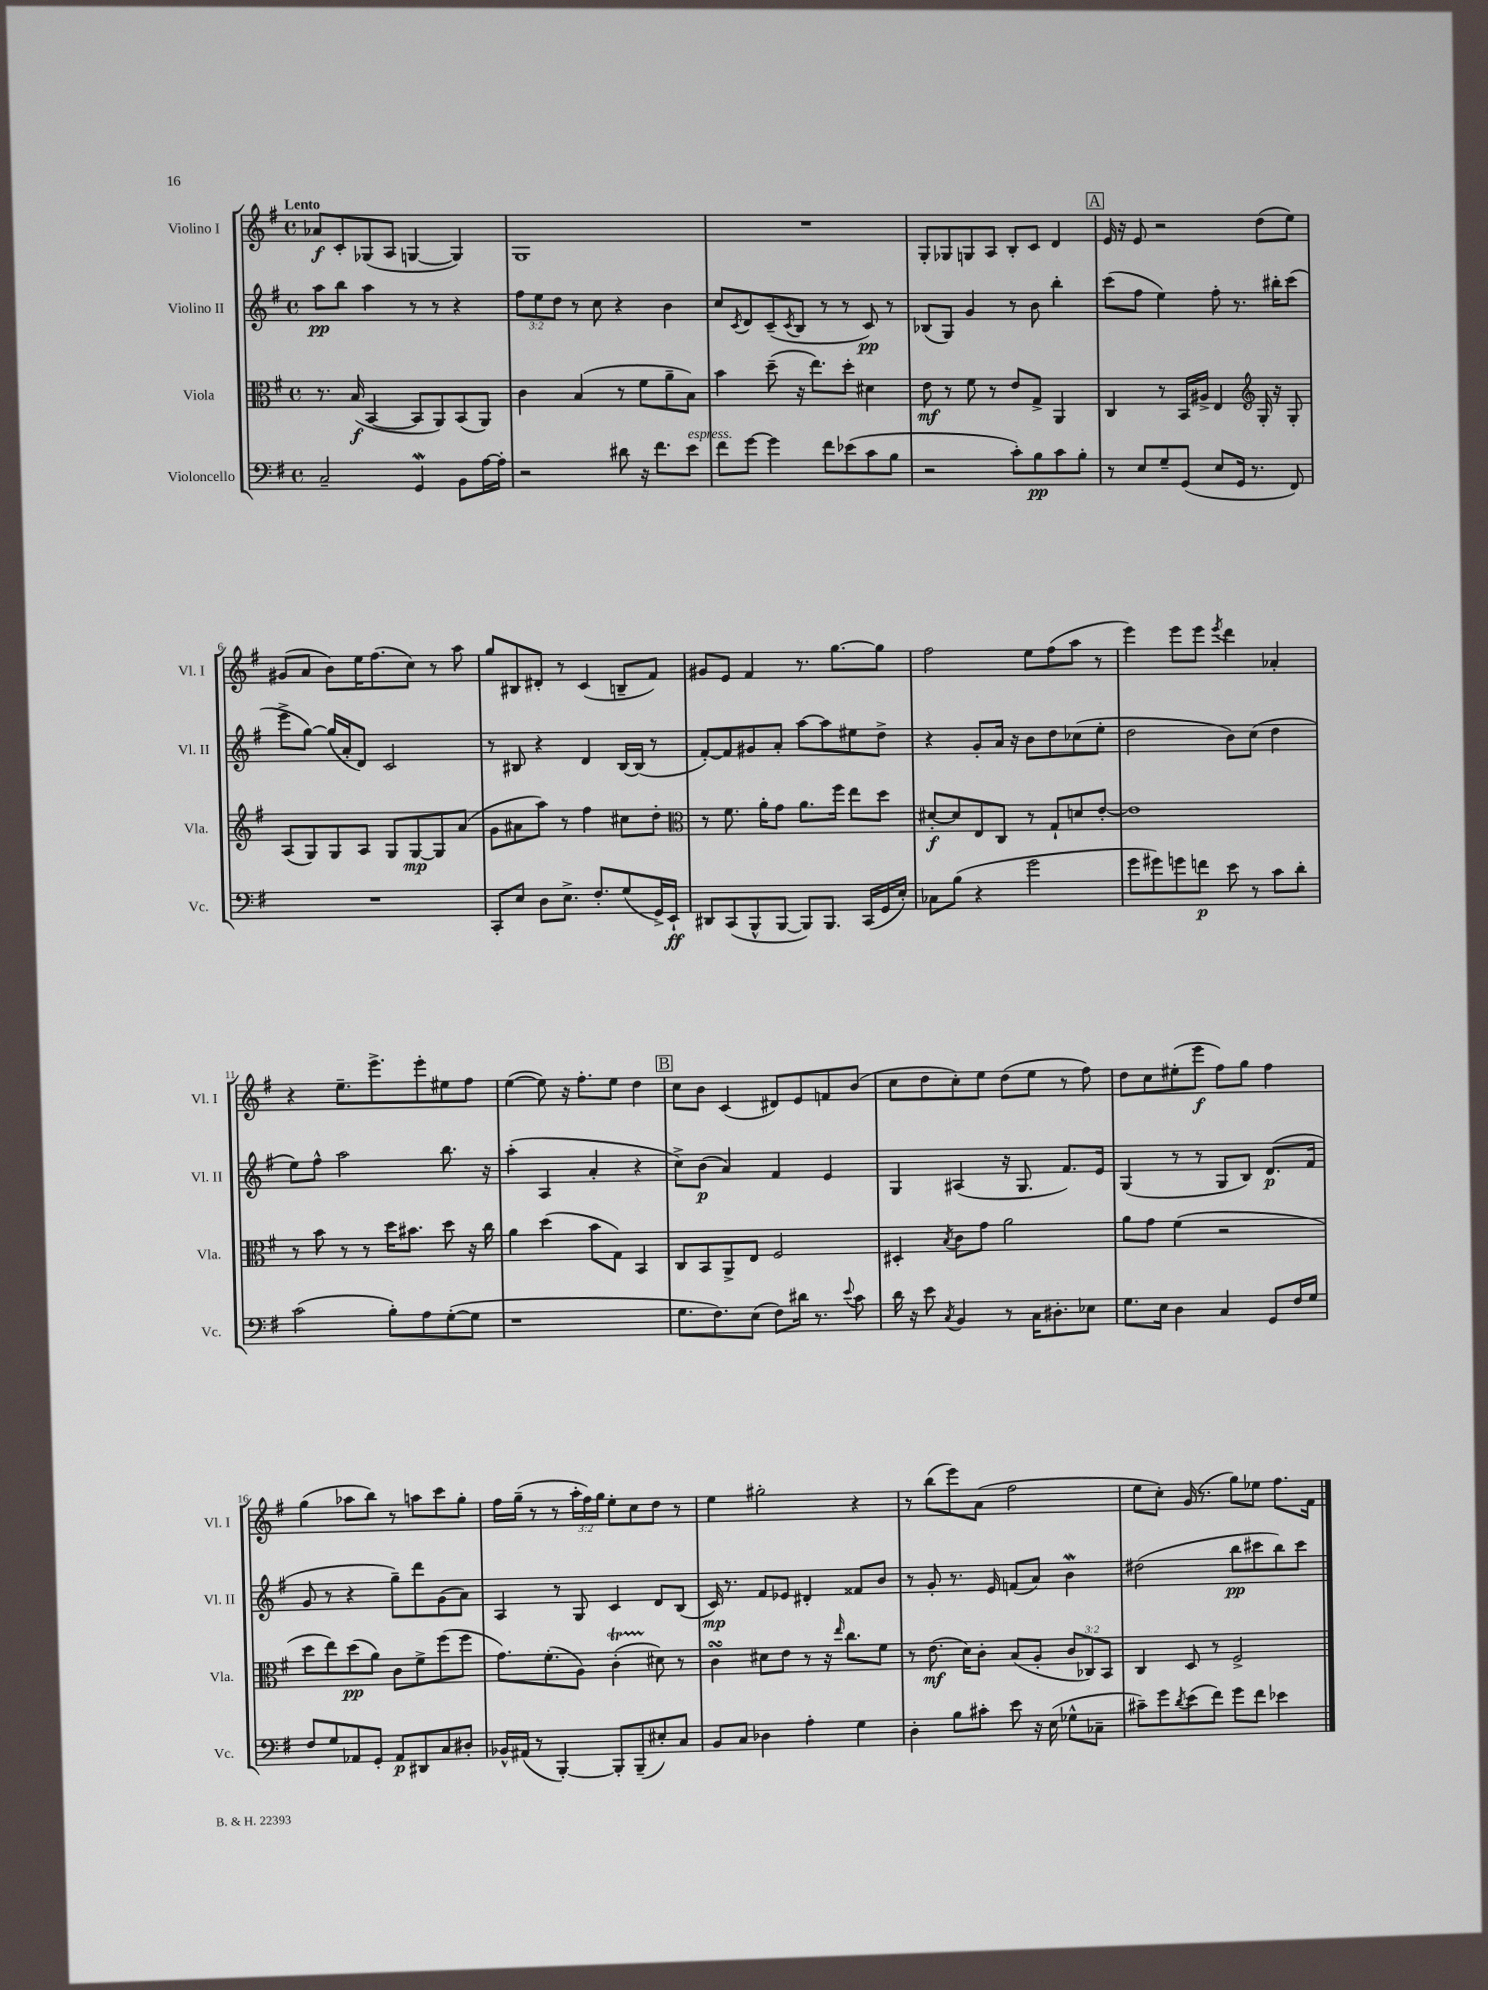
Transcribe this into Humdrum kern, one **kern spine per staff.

**kern	**dynam	**kern	**dynam	**kern	**dynam	**kern	**dynam
*part4	*part4	*part3	*part3	*part2	*part2	*part1	*part1
*staff4	*staff4	*staff3	*staff3	*staff2	*staff2	*staff1	*staff1
*I"Violoncello	*	*I"Viola	*	*I"Violino II	*	*I"Violino I	*
*I'Vc.	*	*I'Vla.	*	*I'Vl. II	*	*I'Vl. I	*
*clefF4	*	*clefC3	*	*clefG2	*	*clefG2	*
*k[f#]	*	*k[f#]	*	*k[f#]	*	*k[f#]	*
*M4/4	*	*M4/4	*	*M4/4	*	*M4/4	*
*met(c)	*	*met(c)	*	*met(c)	*	*met(c)	*
=1	=1	=1	=1	=1	=1	=1	=1
!	!	!	!	!	!	!LO:TX:a:B:t=Lento	!
2C~/	.	8.r	.	8aa\L	pp	8a-X/L	f
.	.	.	.	8bb\J	.	8c'/	.
.	.	(16B/	f	.	.	.	.
.	.	[4BB/	.	4aa\	.	(8G-X/	.
.	.	.	.	.	.	8A/J	.
4GGw/	.	8BB/L]	.	8r	.	[4Gn/	.
.	.	8AA/)	.	8r	.	.	.
8BB\L	.	(8BB/	.	4r	.	4G/])	.
[16A\L	.	8AA/J)	.	.	.	.	.
16A'\JJ]	.	.	.	.	.	.	.
=2	=2	=2	=2	=2	=2	=2	=2
2r	.	4c\	.	12ff#\L	.	1G	.
.	.	.	.	12ee\	.	.	.
.	.	.	.	12dd\J	.	.	.
.	.	(4B/	.	8r	.	.	.
.	.	.	.	8cc\	.	.	.
8d#X\	.	8r	.	4r	.	.	.
16r	.	8f#\L	.	.	.	.	.
8.f#\L	.	.	.	.	.	.	.
.	.	8a~\	.	4b\	.	.	.
!LO:TX:a:i:t=espress.	!	!	!	!	!	!	!
8e\J	.	8B\J)	.	.	.	.	.
=3	=3	=3	=3	=3	=3	=3	=3
8f#\L	.	4b\	.	8cc/L	.	1r	.
.	.	.	.	8qc/	.	.	.
[8g\J	.	.	.	8d/	.	.	.
4g\]	.	(8dd~\	.	(8c~/	.	.	.
.	.	.	.	8qc/	.	.	.
.	.	16r	.	8B/J	.	.	.
.	.	8.ee\L)	.	.	.	.	.
8f#\L	.	.	.	8r	.	.	.
(8e-X\	.	8dd'\J	.	8r	.	.	.
8c\	.	4d#X\	.	8c/)	pp	.	.
8B\J	.	.	.	8r	.	.	.
=4	=4	=4	=4	=4	=4	=4	=4
2r	.	8e\	mf	(8B-X/L	.	8G'/L	.
.	.	8r	.	8G/J)	.	8G-X/	.
.	.	8f#\	.	4g/	.	8Gn/	.
.	.	8r	.	.	.	8A/J	.
8c'\L)	.	8e/L	.	8r	.	8B'/L	.
8B\	pp	8G^/J	.	8b\	.	8c/J	.
8c\	.	4AA/	.	4bb'\	.	4d/	.
8B'\J	.	.	.	.	.	.	.
!!LO:REH:place=s1:t=A
=5	=5	=5	=5	=5	=5	=5	=5
8r	.	4C/	.	(8ccc\L	.	16e/	.
.	.	.	.	.	.	16r	.
8E/L	.	.	.	8ff#\J	.	8e/	.
8G~/	.	8r	.	4ee\)	.	2r	.
(8GG/J	.	16BB/LL	.	.	.	.	.
.	.	16A#X^/JJ	.	.	.	.	.
8E/L	.	4E/	.	8ff#'\	.	.	.
16GG/Jk	.	.	.	8.r	.	.	.
8.r	.	.	.	.	.	.	.
*	*	*clefG2	*	*	*	*	*
.	.	16G'/	.	.	.	(8dd\L	.
.	.	16r	.	16bb#X'\KL	.	.	.
8FF#/)	.	8G'/	.	(8ccc\J	.	8ee\J)	.
!!LO:LB:g=z
=6	=6	=6	=6	=6	=6	=6	=6
1r	.	(8A/L	.	8eee^\L	.	(8g#X/L	.
.	.	8G/)	.	[8gg\J)	.	8a/J	.
.	.	8G/	.	(16gg/LL]	.	8b\L)	.
.	.	.	.	16a'/J	.	.	.
.	.	8A/J	.	8d/J)	.	16ee\K	.
.	.	.	.	.	.	(8.ff#\	.
.	.	8G/L	.	2c/	.	.	.
.	.	[8G/	mp	.	.	8cc\J)	.
.	.	8G/]	.	.	.	8r	.
.	.	(8a/J	.	.	.	8aa\	.
=7	=7	=7	=7	=7	=7	=7	=7
8CC'/L	.	8g\L	.	8r	.	8gg/L	.
8E/J	.	8a#X\	.	8B#X/	.	8B#X/	.
8D\L	.	8aa\J)	.	4r	.	8d#X'/J	.
8.E^\J	.	8r	.	.	.	8r	.
.	.	4ff#\	.	4d/	.	(4c/	.
8.F#'/L	.	.	.	.	.	.	.
(8G/	.	8cc#X\L	.	[16B#/LL	.	8Bn~/L	.
.	.	.	.	(16B#/JJ]	.	.	.
16GG^/L)	.	8dd'\J	.	8r	.	8f#/J)	.
16EE`/JJ	ff	.	.	.	.	.	.
=8	=8	=8	=8	=8	=8	=8	=8
*	*	*clefC3	*	*	*	*	*
8DD#X/L	.	8r	.	[8f#'/L)	.	8g#X/L	.
(8CC/	.	8.f#\	.	8f#/]	.	8e/J	.
8BBB^^/	.	.	.	8g#X/	.	4f#/	.
.	.	16a'\KL	.	.	.	.	.
[8BBB/J	.	8g\J	.	8a'/J	.	.	.
8BBB/L])	.	8.a\L	.	[8aa\L	.	8.r	.
8.BBB/J	.	.	.	8aa\]	.	.	.
.	.	16ff#\Jk	.	.	.	[8.gg\L	.
.	.	8ee\L	.	8ee#X\	.	.	.
(16CC/LL	.	.	.	.	.	.	.
16GG/	.	8dd\J	.	8dd^\J	.	8gg\J]	.
16E'/JJ)	.	.	.	.	.	.	.
=9	=9	=9	=9	=9	=9	=9	=9
8C-X\L	.	[8d#X'/L	f	4r	.	2ff#\	.
(8B\J	.	8d#/]	.	.	.	.	.
4r	.	8E/	.	8g'/L	.	.	.
.	.	8C/J	.	16a/Jk	.	.	.
.	.	.	.	16r	.	.	.
2g\	.	8r	.	8b\L	.	8ee\L	.
.	.	8G`/L	.	8dd\	.	(8ff#\	.
.	.	8dn/	.	(8cc-X\	.	8aa\J	.
.	.	[8e'/J	.	8ee'\J	.	8r	.
=10	=10	=10	=10	=10	=10	=10	=10
8g\L	.	1e]	.	2dd\	.	4eee\)	.
8g#X\)	.	.	.	.	.	.	.
8gn\	.	.	.	.	.	8eee\L	.
8fn\J	p	.	.	.	.	8eee\J	.
.	.	.	.	.	.	8qeee/	.
8e\	.	.	.	8b\L)	.	4ddd\	.
8r	.	.	.	(8cc\J	.	.	.
8c\L	.	.	.	4dd\	.	4a-X'/	.
8d'\J	.	.	.	.	.	.	.
!!LO:LB:g=z
=11	=11	=11	=11	=11	=11	=11	=11
(2c\	.	8r	.	8ee\L)	.	4r	.
.	.	8b\	.	8ff#^^\J	.	.	.
.	.	8r	.	2aa\	.	8.ee~\L	.
.	.	8r	.	.	.	.	.
.	.	.	.	.	.	8.eee^\	.
8B'\L)	.	16dd\KL	.	.	.	.	.
.	.	8.b#X\J	.	.	.	.	.
8A\	.	.	.	.	.	8eee'\	.
([8G'\	.	8dd\	.	8.bb\	.	8ee#X\	.
8G\J]	.	16r	.	.	.	8ff#\J	.
.	.	16cc\	.	16r	.	.	.
=12	=12	=12	=12	=12	=12	=12	=12
1r	.	4a\	.	(4aa'\	.	([4ee\	.
.	.	(4dd\	.	4A/	.	8ee\])	.
.	.	.	.	.	.	16r	.
.	.	.	.	.	.	8.ff#'\L	.
.	.	8b\L	.	4a'/	.	.	.
.	.	8G\J)	.	.	.	8ee\J	.
.	.	4BB/	.	4r	.	4dd\	.
!!LO:REH:place=s1:t=B
=13	=13	=13	=13	=13	=13	=13	=13
8.G\L	.	8C/L	.	8cc^\L)	.	8cc\L	.
.	.	8BB/	.	(8b\J	p	8b\J	.
8.F#\)	.	.	.	.	.	.	.
.	.	8AA^/	.	4a/)	.	(4c/	.
(8E\J	.	8E/J	.	.	.	.	.
8F#\L)	.	2F#/	.	4f#/	.	8d#X/L)	.
16d#X\Jk	.	.	.	.	.	8e/	.
8.r	.	.	.	.	.	.	.
.	.	.	.	4e/	.	8fn/	.
8qqe/	.	.	.	.	.	.	.
8c\	.	.	.	.	.	(8b/J	.
=14	=14	=14	=14	=14	=14	=14	=14
16d\	.	4D#X'/	.	4G/	.	8cc\L	.
16r	.	.	.	.	.	.	.
8e\	.	.	.	.	.	8dd\	.
8qC/	.	8qB/	.	.	.	.	.
4BB/	.	8c\L	.	(4A#X/	.	8cc'\)	.
.	.	8g\J	.	.	.	8ee\J	.
8r	.	2a\	.	16r	.	(8dd\L	.
.	.	.	.	8.G/	.	.	.
16C\KL	.	.	.	.	.	8ee\J	.
8.D#X'\	.	.	.	.	.	.	.
.	.	.	.	8.f#/L)	.	8r	.
8E-X\J	.	.	.	.	.	8ff#\)	.
.	.	.	.	16e/Jk	.	.	.
=15	=15	=15	=15	=15	=15	=15	=15
8.G\L	.	8a\L	.	(4G/	.	8dd\L	.
.	.	8g\J	.	.	.	8cc\	.
16E\Jk	.	.	.	.	.	.	.
4D\	.	(4f#\	.	8r	.	(8ee#X'\	.
.	.	.	.	8r	.	8eee\J	f
4C/	.	2r	.	8G/L	.	8ff#\L)	.
.	.	.	.	8B/J)	.	8gg\J	.
8GG/L	.	.	.	(8.d/L	p	4ff#\	.
16F#/L	.	.	.	.	.	.	.
16G/JJ	.	.	.	16f#/Jk	.	.	.
!!LO:LB:g=z
=16	=16	=16	=16	=16	=16	=16	=16
8F#/L	.	8dd\L	.	8g/	.	(4gg\	.
8G/	.	8ee\)	.	8r	.	.	.
8AA-X/	.	(8dd\	pp	4r	.	8aa-X\L	.
8GG'/J	.	8a\J)	.	.	.	8bb\J)	.
8AA-/L	p	8c\L	.	8gg~\L)	.	8r	.
8DD#X/	.	8f#^\	.	8ddd\	.	8aan\L	.
8C/	.	(8ff#\	.	(8g\	.	8ccc\	.
8D#X'/J	.	8ff#\J	.	8a\J)	.	8gg'\J	.
=17	=17	=17	=17	=17	=17	=17	=17
16BB-X^^/LL	.	8.g\L)	.	4A/	.	16ff#\LL	.
(16AA#X/JJ	.	.	.	.	.	(16gg~\JJ	.
8r	.	.	.	.	.	8r	.
.	.	(8.f#'\	.	.	.	.	.
[4BBB'/)	.	.	.	8r	.	8r	.
.	.	8A\J)	.	8G/	.	24aa'\LL	.
.	.	.	.	.	.	24ff#\)	.
.	.	.	.	.	.	24gg\JJ	.
8BBB'/L]	.	(4cT'\	.	4c/	.	8ee'\L	.
(8BBB~/	.	.	.	.	.	8cc\	.
8E#X'/)	.	8d#X\)	.	8d/L	.	8dd\J	.
8C/J	.	8r	.	(8B/J	.	8r	.
=18	=18	=18	=18	=18	=18	=18	=18
8BB/L	.	4csSSs\	.	16c/)	mp	4ee\	.
.	.	.	.	8.r	.	.	.
8C/J	.	.	.	.	.	.	.
4D-X\	.	8d#X\L	.	8f#/L	.	2gg#X'\	.
.	.	8e\J	.	8e-X/J	.	.	.
4A'\	.	8r	.	4d#X'/	.	.	.
.	.	16r	.	.	.	.	.
.	.	16qqee/	.	.	.	.	.
.	.	8.cc\L	.	.	.	.	.
4G\	.	.	.	8f##X/L	.	4r	.
.	.	8f#\J	.	8b/J	.	.	.
=19	=19	=19	=19	=19	=19	=19	=19
4D'\	.	8r	.	8r	.	8r	.
.	.	(8.e\	mf	8g'/	.	(8bb\L	.
8B\L	.	.	.	8.r	.	8eee\)	.
.	.	16d\KL)	.	.	.	.	.
8c#X'\J	.	8c'\J	.	.	.	(8a\J	.
.	.	.	.	16e/	.	.	.
8e\	.	(8B/L	.	(8fn/L	.	2ff#\	.
16r	.	8A'/J	.	8a/J)	.	.	.
(16E\	.	.	.	.	.	.	.
8G-X^^\L	.	12c/L	.	4bW\	.	.	.
.	.	12C-X/)	.	.	.	.	.
8C-X~\J	.	.	.	.	.	.	.
.	.	12BB/J	.	.	.	.	.
=20	=20	=20	=20	=20	=20	=20	=20
8c#X~\L)	.	4C/	.	(2dd#X\	.	8ee\L	.
8g\	.	.	.	.	.	8cc'\J)	.
8qd/	.	.	.	.	.	.	.
(8e\	.	8D/	.	.	.	(16g/	.
.	.	.	.	.	.	8.r	.
8f#\J)	.	8r	.	.	.	.	.
8g\L	.	2F#^/	.	8bb\L	pp	8gg\L)	.
8f#\J	.	.	.	8ccc#X\	.	8ee-X\J	.
4e-X\	.	.	.	8bb\)	.	8.ff#\L	.
.	.	.	.	8ccc#\J	.	.	.
.	.	.	.	.	.	16f#\Jk	.
==	==	==	==	==	==	==	==
*-	*-	*-	*-	*-	*-	*-	*-
